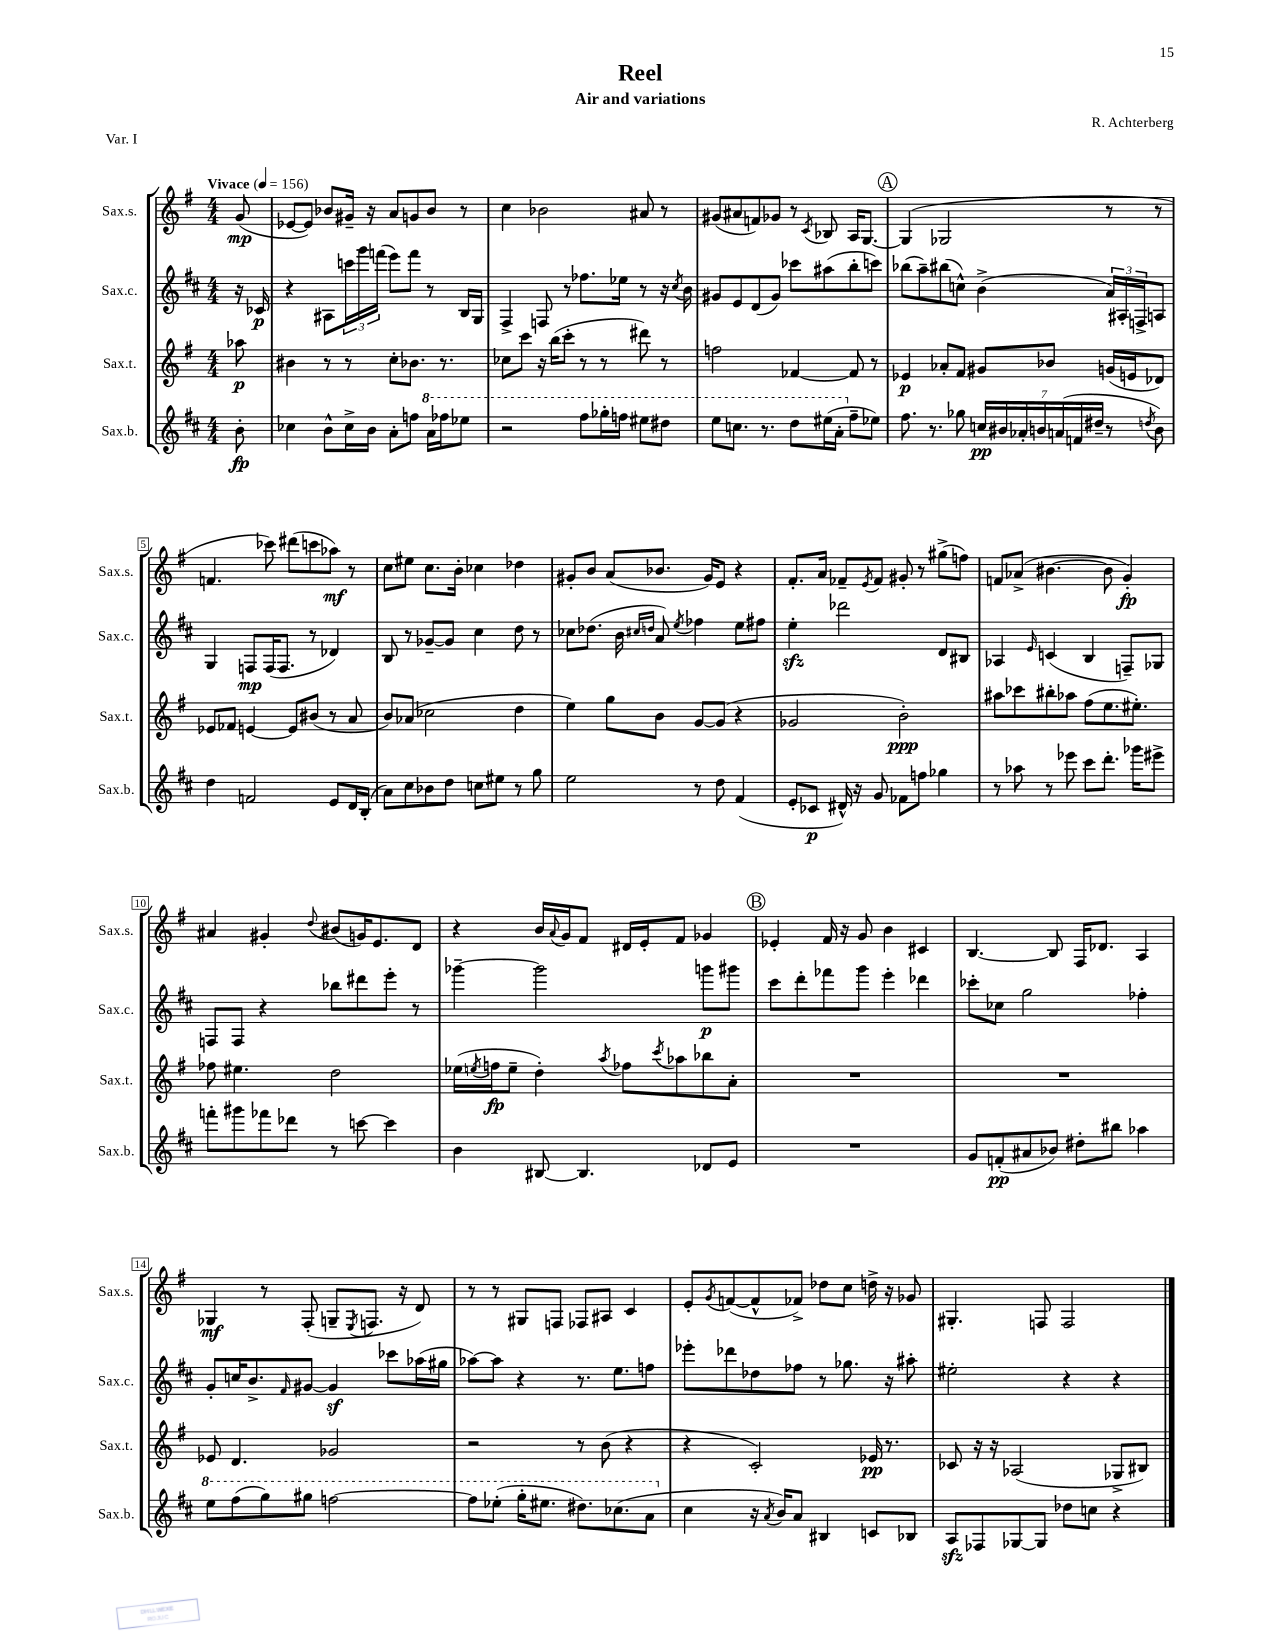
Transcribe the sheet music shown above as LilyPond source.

\header { title = "Reel" composer = "R. Achterberg" subtitle = "Air and variations" piece = "Var. I" }
<<
\new StaffGroup <<
\new Staff = "s0" \with { instrumentName = "Sax.s." shortInstrumentName = "Sax.s." } {
    \clef treble \key g \major \numericTimeSignature \time 4/4 \partial 8 \tempo "Vivace" 4 = 156
    g'8\mp( |
    ees'8~ ees'8) bes'8 gis'16-- r16 a'8 g'8 bes'8 r8 |
    c''4 bes'2 ais'8 r8 |
    gis'8( ais'8 f'8) ges'8 r8 \acciaccatura { c'8 } bes8 a16 g8.~ |
    \mark \markup { \circle "A" } g4( ges2 r8 r8 |
    f'4. ces'''8) dis'''8( c'''8 aes''8\mf) r8 |
    c''8 eis''8 c''8. b'16-. ces''4 des''4 |
    gis'8-. b'8 a'8( bes'8. gis'16) e'8 r4 |
    fis'8.-. a'16 fes'8-- \acciaccatura { e'8 } fes'8 gis'8-. r8 gis''8->( f''8) |
    f'8 aes'8->( bis'4.~ bis'8 g'4-.\fp) |
    ais'4 gis'4-. \appoggiatura { d''8 } bis'8( g'16) e'8. d'8 |
    r4 b'16 \appoggiatura { a'8 } g'16 fis'8 dis'16 e'16-. fis'8 ges'4 |
    \mark \markup { \circle "B" } ees'4-. fis'16 r16 g'8 b'4 cis'4 |
    b4.~ b8 fis16 des'8. a4 |
    ges4\mf r8 fis8-.( g8-- \acciaccatura { e8 } f8. r16 d'8) |
    r8 r8 gis8 f8 fes8 ais8 c'4 |
    e'8-. \acciaccatura { g'8 } f'8~( f'8-^ fes'8->) des''8 c''8 d''16-> r16 ges'8 |
    gis4.-. f8 f2 \bar "|." |
}
\new Staff = "s1" \with { instrumentName = "Sax.c." shortInstrumentName = "Sax.c." } {
    \clef treble \key d \major \numericTimeSignature \time 4/4 \partial 8
    r16 ces'16\p |
    r4 ais8 \tuplet 3/2 { c'''16 g'''16 f'''16( } e'''8) f'''8 r8 b16 g16 |
    fis4-> f8 r8 fes''8. ees''16 r8 r16 \acciaccatura { cis''8 } b'16 |
    gis'8 e'8 d'8( gis'8) ces'''8 ais''8( b''8-. c'''8) |
    \mark \markup { \circle "A" } bes''8( a''8--) bis''8( c''8-^) b'4->( \tuplet 3/2 { a'16) ais16-. f16-> } a8 |
    g4 f8\mp f16( f8. r8 des'4) |
    b8 r8 ges'8~-- ges'8 cis''4 d''8 r8 |
    ces''8 des''8.( b'16 \grace { cis''16 d''16 } a'8) \acciaccatura { e''8 } fes''4 e''8 fis''8 |
    e''4-.\sfz des'''2 d'8 bis8 |
    aes4 \grace { e'16 } c'4( b4 f8--) ges8 |
    f8 f8 r4 bes''8 dis'''8 e'''8-. r8 |
    ges'''4~-- ges'''2 g'''8\p gis'''8 |
    \mark \markup { \circle "B" } cis'''8 d'''8-. fes'''8 g'''8 e'''4-. des'''4 |
    ces'''8-. ces''8 g''2 fes''4-. |
    g'8-. c''16 b'8.-> \grace { fis'16 } gis'8~ gis'4\sf ces'''8 aes''16( gis''16 |
    aes''8~) aes''8 r4 r8. e''8. f''8 |
    ees'''8-. des'''8 des''8 fes''8 r8 ges''8. r16 ais''8-. |
    eis''2-. r4 r4 \bar "|." |
}
\new Staff = "s2" \with { instrumentName = "Sax.t." shortInstrumentName = "Sax.t." } {
    \clef treble \key g \major \numericTimeSignature \time 4/4 \partial 8
    aes''8\p |
    bis'4 r8 r8 c''8-. bes'8. r8. |
    ces''8 c'''8 r16 b''16( c'''8-. r8 r8 dis'''8) r8 |
    f''2 fes'4~ fes'8 r8 |
    \mark \markup { \circle "A" } ees'4\p aes'8-. fis'8 gis'8 bes'8 g'16( e'16 des'8) |
    ees'8 fes'8 e'4~ e'8 bis'8( r8 a'8 |
    b'8) aes'8( ces''2 d''4 |
    e''4) g''8 b'8 g'8~ g'8( r4 |
    ges'2 b'2-.\ppp) |
    ais''8 ces'''8 bis''8-. aes''8 fis''8( e''8. eis''8.-.) |
    fes''8 eis''4. d''2 |
    ees''16( \acciaccatura { e''8 } f''16\fp e''8-- d''4-.) \acciaccatura { a''8 } fes''8 \acciaccatura { c'''8 } aes''8 bes''8 a'8-. |
    \mark \markup { \circle "B" } R1 |
    R1 |
    ees'8 d'4. ges'2 |
    r2 r8 b'8( r4 |
    r4 c'2-.) ees'16\pp r8. |
    ces'8 r16 r16 aes2( ges8-> bis8) \bar "|." |
}
\new Staff = "s3" \with { instrumentName = "Sax.b." shortInstrumentName = "Sax.b." } {
    \clef treble \key d \major \numericTimeSignature \time 4/4 \partial 8
    b'8-.\fp |
    ces''4 b'8-^ ces''16-> b'16 a'8-. f''8 \ottava #1 a''16 fes'''16 ees'''8 |
    r2 fis'''8 ges'''16-. f'''16 eis'''8 dis'''8 |
    e'''8 c'''8. r8. d'''8 eis'''16( a''16-. \ottava #0 fis''8-- ees''8) |
    \mark \markup { \circle "A" } fis''8. r8. ges''8 \tuplet 7/4 { c''16\pp bis'16 aes'16-. b'16 a'16( f'16 dis''16-- } r8 \acciaccatura { d''8 } b'8) |
    d''4 f'2 e'8 d'16 b16-.( |
    a'8) cis''8 bes'8 d''8 c''8 eis''8 r8 g''8 |
    e''2 r8 d''8 fis'4( |
    e'8-. ces'8\p dis'16-^) r16 g'8 fes'8 f''8 ges''4 |
    r8 aes''8 r8 ees'''8 cis'''8 d'''8.-. ges'''16 eis'''8-> |
    f'''8-. gis'''8 fes'''8 des'''8 r8 c'''8~ c'''4 |
    b'4 bis8~ bis4. des'8 e'8 |
    \mark \markup { \circle "B" } R1 |
    g'8 f'8-.\pp( ais'8 bes'8) dis''8-. bis''8 aes''4 |
    \ottava #1 e'''8 fis'''8( g'''8) gis'''8 f'''2~ |
    f'''8 ees'''8-.( g'''16-. eis'''8. dis'''8.) ces'''8.( a''8 \ottava #0 |
    cis''4 r16 \acciaccatura { a'8 } b'16) a'8 bis4 c'8 bes8 |
    a8\sfz fes8 ges8~ ges8 des''8 c''8 r4 \bar "|." |
}
>>
>>
\layout { \context { \Score \override BarNumber.stencil = #(make-stencil-boxer 0.1 0.3 ly:text-interface::print) } }
